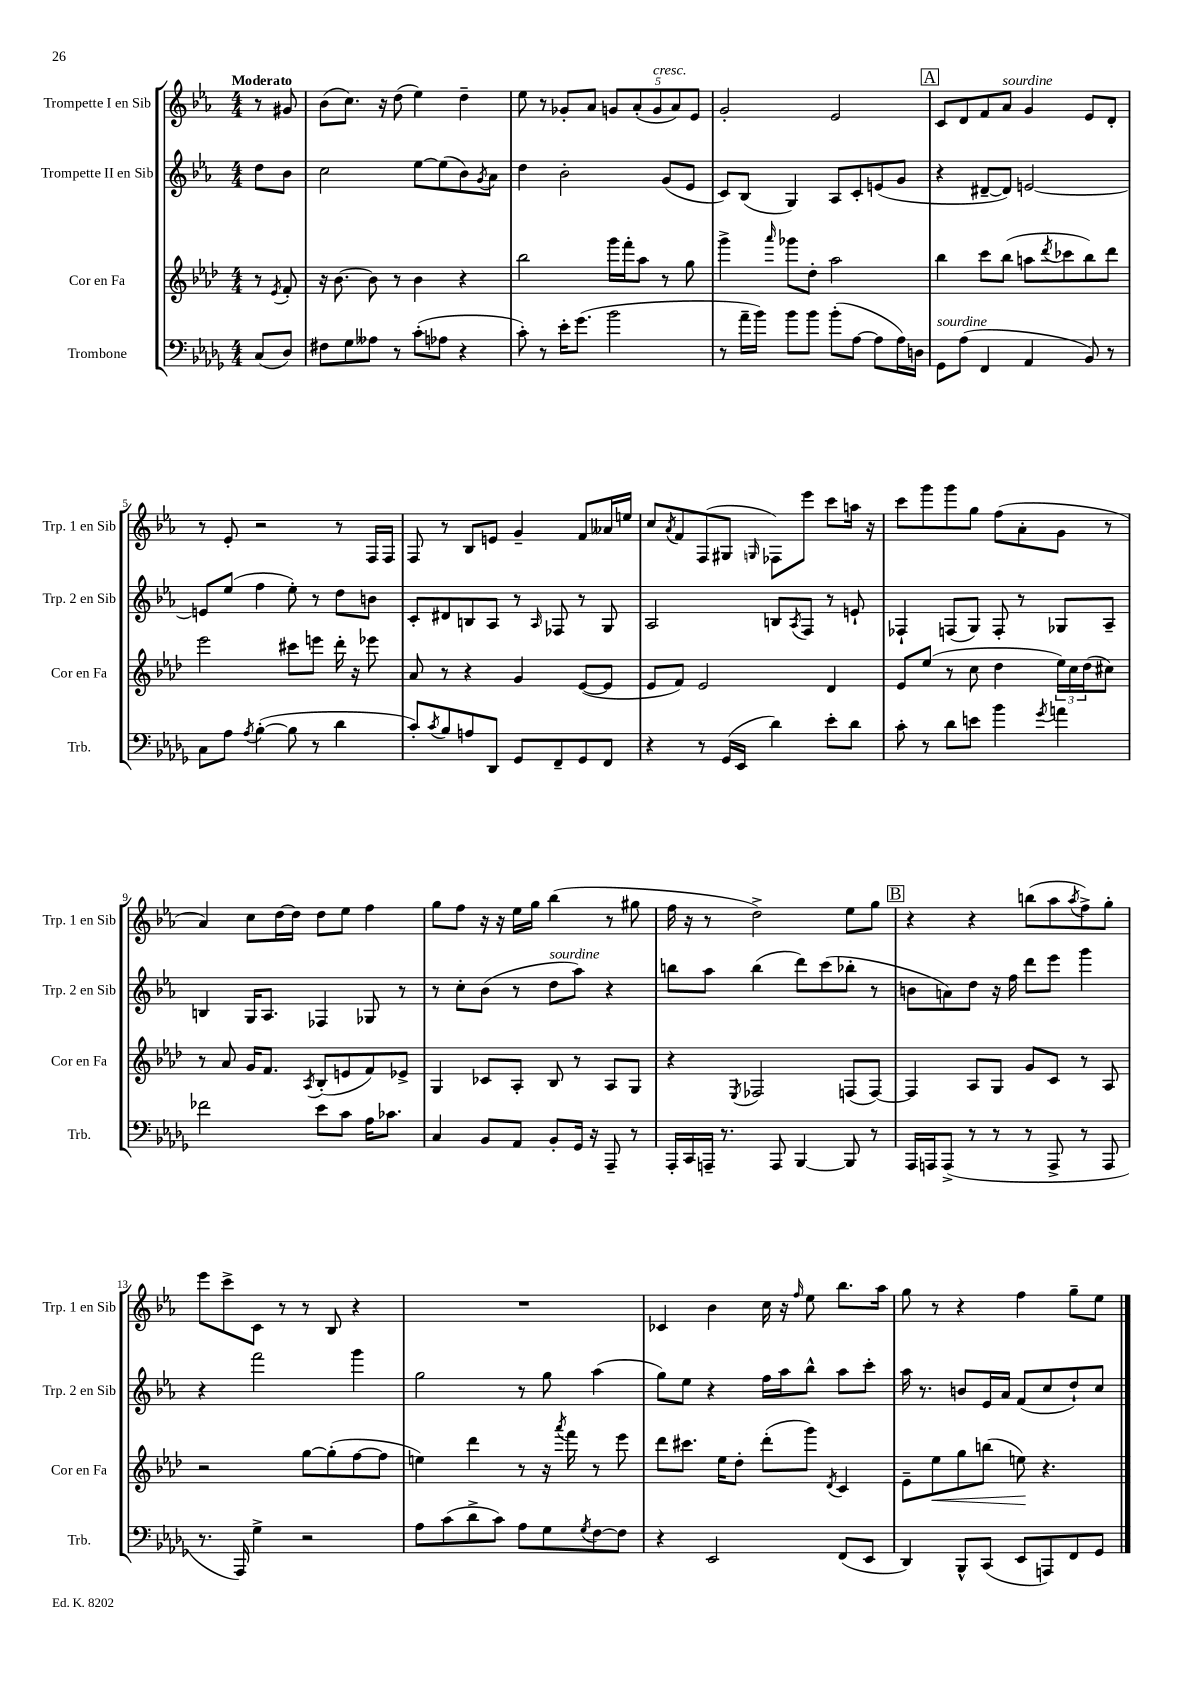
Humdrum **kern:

**kern	**kern	**kern	**kern
*staff4	*staff3	*staff2	*staff1
*clefF4	*clefG2	*clefG2	*clefG2
*k[b-e-a-d-g-]	*k[b-e-a-d-]	*k[b-e-a-]	*k[b-e-a-]
*M4/4	*M4/4	*M4/4	*M4/4
(8C	8r	8dd	8r
.	8qe-	.	.
8D-)	8f'	8b-	8g#
=	=	=	=
8F#	16r	2cc	(8b-
.	[8.b-	.	.
8G-	.	.	8.cc)
8A--	8b-]	.	.
.	.	.	16r
8r	8r	.	(8dd
(8c'	4b-	[8ee-	4ee-)
8A-	.	(8ee-]	.
4r	4r	8b-)	4dd~
.	.	8qg	.
.	.	8a-	.
=	=	=	=
8c')	2bb-	4dd	8ee-
8r	.	.	8r
16e-'	.	2b-'	8g-'
(8.g-	.	.	.
.	.	.	8a-
2b-	16ggg	.	10g
.	16fff'	.	.
.	.	.	(10a-'
.	8aa-	.	.
.	.	.	10g
.	8r	(8g	.
.	.	.	10a-)
.	8gg	8e-	.
.	.	.	10e-
=	=	=	=
8r	4ggg^	8c)	2g'
16a-~	.	(8B-	.
16b-)	.	.	.
.	16qqaaa-	.	.
8b-	8ggg-	4G)	.
8b-	8dd-'	.	.
(8b-'	2aa-	8A-	2e-
[8A-	.	8c'	.
8A-]	.	(8e	.
16A-)	.	8g	.
16D	.	.	.
=	=	=	=
8GG-	4bb-	4r	8c
(8A-	.	.	8d
4FF	8ccc	[8d#~	8f
.	(8bb-	8d#])	8a-
4AA-	8aa	[2e	4g
.	8qddd-	.	.
.	8ccc-	.	.
8BB-)	8bb-)	.	8e-
8r	8ddd-	.	8d'
=	=	=	=
8C	2eee-	8e]	8r
8A-	.	(8ee-	8e-'
8qA-	.	.	.
([4B-'	.	4ff	2r
8B-]	8ccc#	8ee-')	.
8r	8eee	8r	.
4d-	16ddd-'	8dd	8r
.	16r	.	.
.	8eee-	8b	16F
.	.	.	16F
=	=	=	=
8c')	8a-	8c'	8F
8qc	.	.	.
8B-	8r	8d#	8r
8A	4r	8B	8B-
8DD-	.	8A-	8e
8GG-	4g	8r	4g~
.	.	16qqA-	.
8FF~	.	8F-	.
8GG-	([8e-	8r	8f
8FF	8e-]	8G	16a--
.	.	.	16ee
=	=	=	=
4r	8e-	2A-	8cc
.	.	.	8qa-
.	8f)	.	8f
8r	2e-	.	(8F
(16GG-	.	.	8G#
16EE-	.	.	.
.	.	.	16qqG
4d-)	.	8B	8F-)
.	.	8qA-	.
.	.	8F	8eee-
8e-'	4d-	8r	8ccc
8d-	.	8e`	16aa
.	.	.	16r
=	=	=	=
8c'	8e-	4F-`	8ccc
8r	(8ee-	.	8ggg
8d-	8r	(8F	8ggg
8e	8cc	8G)	8gg
4b-	4dd-	8F'	(8ff
.	.	8r	8a-'
8qg-	.	.	.
4a	24ee-)	8G-	8g
.	24cc	.	.
.	(24dd-	.	.
.	8cc#)	8A-~	8r
=	=	=	=
2f-	8r	4B	4a-)
.	8a-	.	.
.	16g	16G	8cc
.	8.f	8.A-	.
.	.	.	[16dd
.	.	.	16dd]
.	8qA-	.	.
8e-	(8B-'	4F-	8dd
8c	8e	.	8ee-
16A-	8f)	8G-	4ff
8.c-	.	.	.
.	8e-^	8r	.
=	=	=	=
4C	4G	8r	8gg
.	.	8cc'	8ff
8BB-	8c-	(8b-	16r
.	.	.	16r
8AA-	8A-'	8r	16ee-
.	.	.	16gg
8BB-'	8B-	8dd	(4bb-
16GG-	8r	8aa-)	.
16r	.	.	.
8AAA-~	8A-	4r	8r
8r	8G	.	8gg#
=	=	=	=
16AAA-'	4r	8bb	16ff
16CC	.	.	16r
16AAA~	.	8aa-	8r
8.r	.	.	.
.	8qE-	.	.
.	2F-	(4bb	2dd^)
8AAA	.	.	.
[4BBB-	.	8ddd)	.
.	.	(8ccc	.
8BBB-]	(8F	8bb-'	8ee-
8r	[8F)	8r	8gg
=	=	=	=
16AAA-	4F]	8b	4r
16AAA	.	.	.
(8AAA^	.	8a)	.
8r	8A-	8dd	4r
8r	8G	16r	.
.	.	16ff	.
8r	8g	8ddd	(8bb
8AAA^	8c	8eee-	8aa-
.	.	.	8qaa-
8r	8r	4ggg	8ff^)
8AAA	8A-	.	8gg'
=	=	=	=
8.r	2r	4r	8eee-
.	.	.	8ccc^
16AAA-)	.	.	.
4G-^	.	2fff	8c
.	.	.	8r
2r	[8gg	.	8r
.	(8gg']	.	8B-
.	[8ff	4ggg	4r
.	8ff]	.	.
=	=	=	=
8A-	4ee)	2gg	1r
(8c	.	.	.
8d-^	4ddd-	.	.
8c)	.	.	.
8A-	8r	8r	.
8G-	16r	8gg	.
.	8qaaa-	.	.
.	16fff	.	.
8qG-	.	.	.
[8F	8r	(4aa-	.
8F]	8eee-	.	.
=	=	=	=
4r	8ddd-	8gg)	4c-
.	8.ccc#	8ee-	.
2EE-	.	4r	4b-
.	16ee-	.	.
.	8dd-'	.	.
.	(8ddd-'	16ff	16cc
.	.	16aa-	16r
.	.	.	16qqff
.	8ggg)	8bb-^^	8ee-
.	8qd-	.	.
(8FF	4c	8aa-	8.bb-
8EE-	.	8ccc'	.
.	.	.	16aa-
=	=	=	=
4DD-)	8e-~	16aa-	8gg
.	.	8.r	.
.	8ee-	.	8r
8BBB-^^	8gg	8b	4r
(8CC	(8bb	16e-	.
.	.	16a-	.
8EE-	8ee)	(8f	4ff
8AAA)	4.r	8cc	.
8FF	.	8dd`)	8gg~
8GG-	.	8cc	8ee-
==	==	==	==
*-	*-	*-	*-
